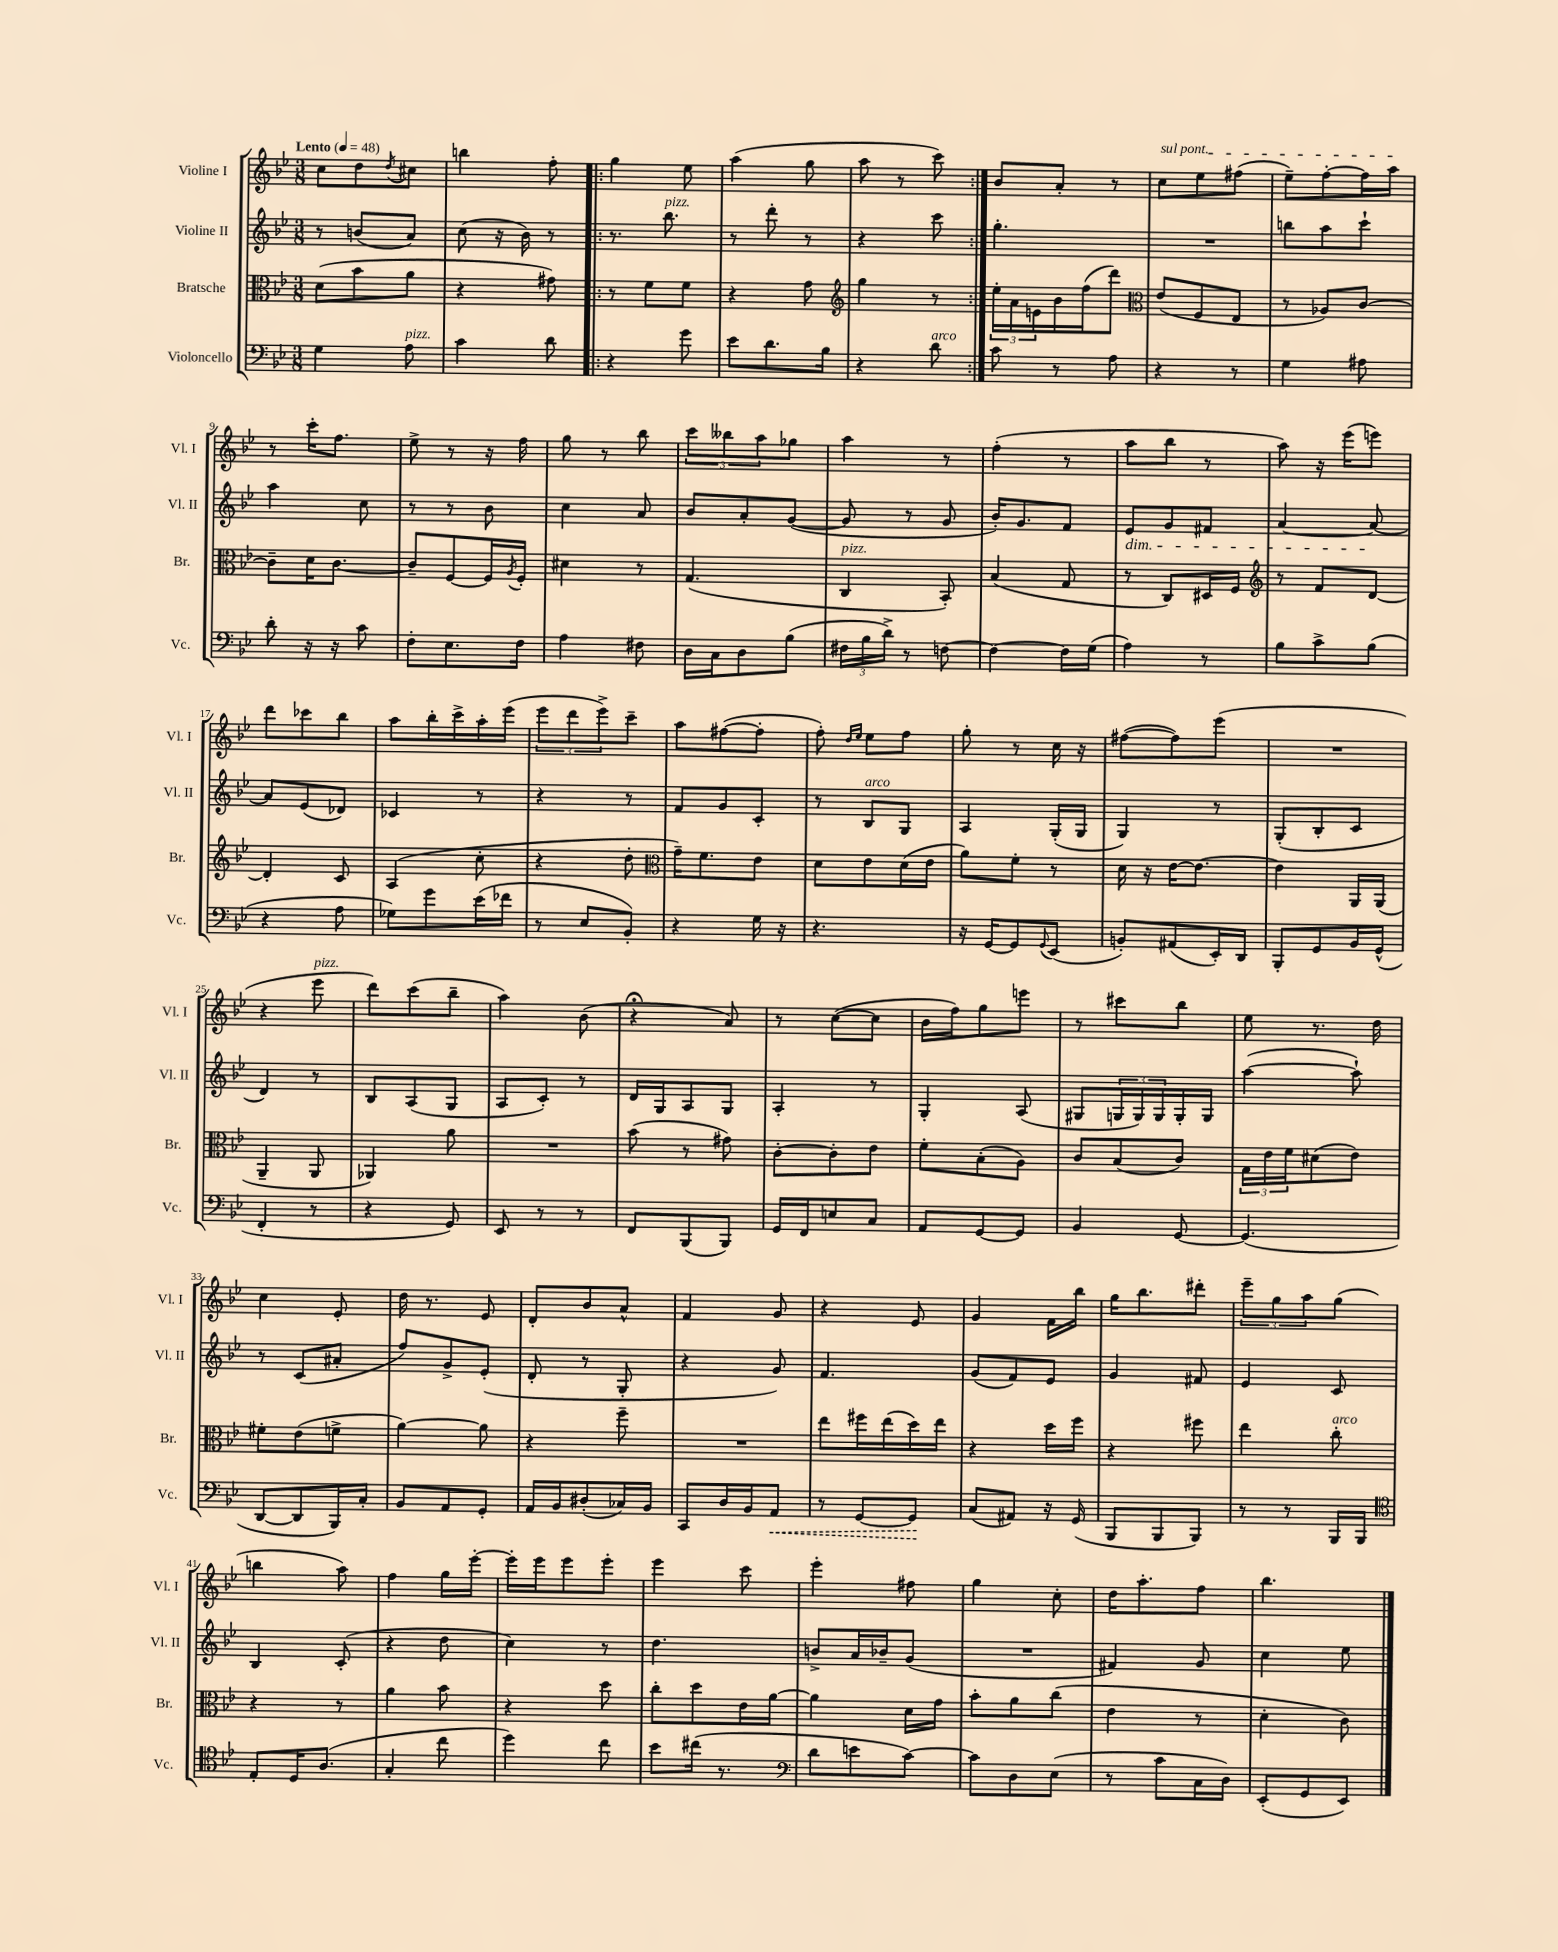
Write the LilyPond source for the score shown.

<<
\new StaffGroup <<
\new Staff = "s0" \with { instrumentName = "Violine I" shortInstrumentName = "Vl. I" } {
    \clef treble \key bes \major \numericTimeSignature \time 3/8 \tempo "Lento" 4 = 48
    c''8 d''8 \acciaccatura { d''8 } cis''8 |
    b''4 f''8-. |
    \repeat volta 2 { g''4 ees''8 |
    a''4( g''8 |
    a''8 r8 c'''8) | }
    bes'8 a'8-. r8 |
    \once \override TextSpanner.bound-details.left.text = \markup { \italic "sul pont." } c''8\startTextSpan ees''8 fis''8( |
    ees''8--) f''8~-. f''16 a''16\stopTextSpan |
    r8 c'''16-. f''8. |
    ees''8-> r8 r16 f''16 |
    g''8 r8 bes''8 |
    \tuplet 3/2 { c'''8 beses''8 a''8 } ges''8 |
    a''4 r8 |
    f''4-.( r8 |
    a''8 bes''8 r8 |
    a''8) r16 ees'''16( e'''8) |
    d'''8 ces'''8 bes''8 |
    a''8 bes''16-. c'''16-> a''16-. ees'''16( |
    \tuplet 3/2 { ees'''8 d'''8 ees'''8->) } c'''8-- |
    a''8 fis''8~( fis''8-. |
    f''8-.) \grace { d''16 ees''16 } ees''8 f''8 |
    g''8-. r8 c''16 r16 |
    fis''8~( fis''8) ees'''8( |
    R4. |
    r4 ees'''8^\markup { \italic "pizz." } |
    d'''8) c'''8( bes''8-- |
    a''4) bes'8( |
    r4\fermata a'8) |
    r8 c''8~( c''8 |
    bes'16 f''16) g''8 e'''8 |
    r8 cis'''8 bes''8 |
    ees''8 r8. d''16 |
    c''4 ees'8-. |
    d''16 r8. ees'8 |
    d'8-. bes'8 a'8-^ |
    f'4 g'8 |
    r4 ees'8 |
    g'4 f'16 bes''16 |
    g''16 bes''8. dis'''8-. |
    \tuplet 3/2 { ees'''8-- g''8 a''8 } g''8( |
    b''4 a''8) |
    f''4 g''16 ees'''16~-. |
    ees'''16-. ees'''16 ees'''8 ees'''8-. |
    ees'''4 c'''8 |
    ees'''4-. fis''8 |
    g''4 c''8-. |
    d''16 a''8.-. f''8 |
    bes''4. \bar "|." |
}
\new Staff = "s1" \with { instrumentName = "Violine II" shortInstrumentName = "Vl. II" } {
    \clef treble \key bes \major \numericTimeSignature \time 3/8
    r8 b'8( a'8) |
    c''8( r16 bes'16) r8 |
    \repeat volta 2 { r8. bes''8.^\markup { \italic "pizz." } |
    r8 d'''8-. r8 |
    r4 c'''8 | }
    g''4.-. |
    R4. |
    b''8 a''8 c'''8-! |
    a''4 c''8 |
    r8 r8 bes'8 |
    c''4 a'8 |
    bes'8 a'8-. g'8~( |
    g'8 r8 g'8 |
    bes'16-.) g'8. f'8 |
    ees'8\dim g'8 fis'8 |
    a'4~ a'8~\! |
    a'8 ees'8( des'8) |
    ces'4 r8 |
    r4 r8 |
    f'8 g'8 c'8-. |
    r8 bes8^\markup { \italic "arco" } g8 |
    a4 g16-.( g16 |
    g4) r8 |
    g8-.( bes8-. c'8 |
    d'4) r8 |
    bes8 a8( g8 |
    a8 c'8-.) r8 |
    d'16 g16 a8 g8 |
    a4-. r8 |
    g4-. a8( |
    gis8 \tuplet 3/2 { g16 g16) g16 } g16-. g16 |
    a''4~( a''8-!) |
    r8 c'8( ais'8-. |
    f''8) g'8-> ees'8-.( |
    d'8-. r8 g8-. |
    r4 g'8) |
    f'4. |
    g'8( f'8) ees'8 |
    g'4 fis'8 |
    ees'4 c'8 |
    bes4 c'8-.( |
    r4 d''8 |
    c''4) r8 |
    d''4. |
    b'8-> a'16 bes'16-- g'8( |
    R4. |
    fis'4) g'8 |
    c''4 ees''8 \bar "|." |
}
\new Staff = "s2" \with { instrumentName = "Bratsche" shortInstrumentName = "Br." } {
    \clef alto \key bes \major \numericTimeSignature \time 3/8
    d'8( bes'8 a'8 |
    r4 gis'8) |
    \repeat volta 2 { r8 f'8 f'8 |
    r4 g'8 |
    \clef treble g''4 r8 | }
    \tuplet 3/2 { ees''16-. a'16 e'16 } bes'16 f''16( d'''8) |
    \clef alto ees'8( f8 ees8 |
    r8 aes8) c'8~ |
    c'8-- d'16 c'8.~ |
    c'8-- f8~ f16 \acciaccatura { a8 } f16-. |
    dis'4 r8 |
    g4.( |
    c4^\markup { \italic "pizz." } bes,8-.) |
    bes4( g8 |
    r8 c8) dis16 f16 |
    \clef treble r8 f'8 d'8~ |
    d'4-. c'8 |
    a4( c''8-. |
    r4 d''8-. |
    \clef alto g'16--) f'8. ees'8 |
    d'8 ees'8 d'16( ees'16 |
    a'8) f'8-. r8 |
    d'16 r16 ees'16~ ees'8.~ |
    ees'4 a,16 a,16( |
    a,4-- a,8 |
    aes,4) a'8 |
    R4. |
    bes'8( r8 gis'8) |
    c'8~-. c'8-. ees'8 |
    f'8-. bes8-.( a8) |
    c'8 bes8( c'8) |
    \tuplet 3/2 { g16 ees'16 f'16 } dis'8( ees'8) |
    fis'8-. ees'8( f'8-> |
    a'4~) a'8 |
    r4 f''8-- |
    R4. |
    ees''8 fis''16 ees''16( d''16) ees''16 |
    r4 d''16 f''16 |
    r4 fis''8 |
    ees''4 c''8-.^\markup { \italic "arco" } |
    r4 r8 |
    a'4 bes'8 |
    r4 d''8 |
    c''8-. d''8 ees'16 a'16~ |
    a'4 d'16 g'16 |
    bes'8-. a'8 c''8( |
    ees'4 r8 |
    d'4-. c'8) \bar "|." |
}
\new Staff = "s3" \with { instrumentName = "Violoncello" shortInstrumentName = "Vc." } {
    \clef bass \key bes \major \numericTimeSignature \time 3/8
    g4 a8^\markup { \italic "pizz." } |
    c'4 d'8 |
    \repeat volta 2 { r4 g'8 |
    ees'8 d'8. bes16 |
    r4 d'8^\markup { \italic "arco" } | }
    c'8 r8 a8 |
    r4 r8 |
    g4 ais8 |
    d'8-. r16 r16 c'8 |
    f8-. ees8. f16 |
    a4 fis8 |
    d16 c16 d8 bes8( |
    \tuplet 3/2 { fis16 bes16 d'16->) } r8 f8~ |
    f4~ f16 g16( |
    a4) r8 |
    bes8 c'8-> bes8( |
    r4 a8 |
    ges8) g'8 ees'16( fes'16 |
    r8 ees8 bes,8-.) |
    r4 g16 r16 |
    r4. |
    r16 g,16~ g,8 \appoggiatura { g,8 } ees,8( |
    b,8-.) ais,8( ees,16-.) d,16 |
    bes,,8-. g,8 bes,16 g,16-^( |
    f,4-. r8 |
    r4 g,8) |
    ees,8 r8 r8 |
    f,8 bes,,8( bes,,8) |
    g,16 f,16 e8 c8 |
    a,8 g,8~ g,8 |
    bes,4 g,8~ |
    g,4.( |
    d,8~ d,8 bes,,16) c16-. |
    bes,8 a,8 g,8-. |
    a,16 bes,16 dis8-.( ces16) bes,16 |
    c,8 d16 bes,16 \once \override Hairpin.style = #'dashed-line a,8\< |
    r8 g,8~ g,8\! |
    c8( ais,8) r16 g,16( |
    bes,,8 bes,,8 bes,,8) |
    r8 r8 bes,,16 bes,,16 |
    \clef tenor ees8-. d16 a8.( |
    g4-. c''8 |
    d''4) c''8 |
    bes'8 cis''16( r8. |
    \clef bass d'8 e'8 c'8~) |
    c'8 d8 ees8( |
    r8 c'8 c16 d16) |
    ees,8-.( g,8 ees,8) \bar "|." |
}
>>
>>
